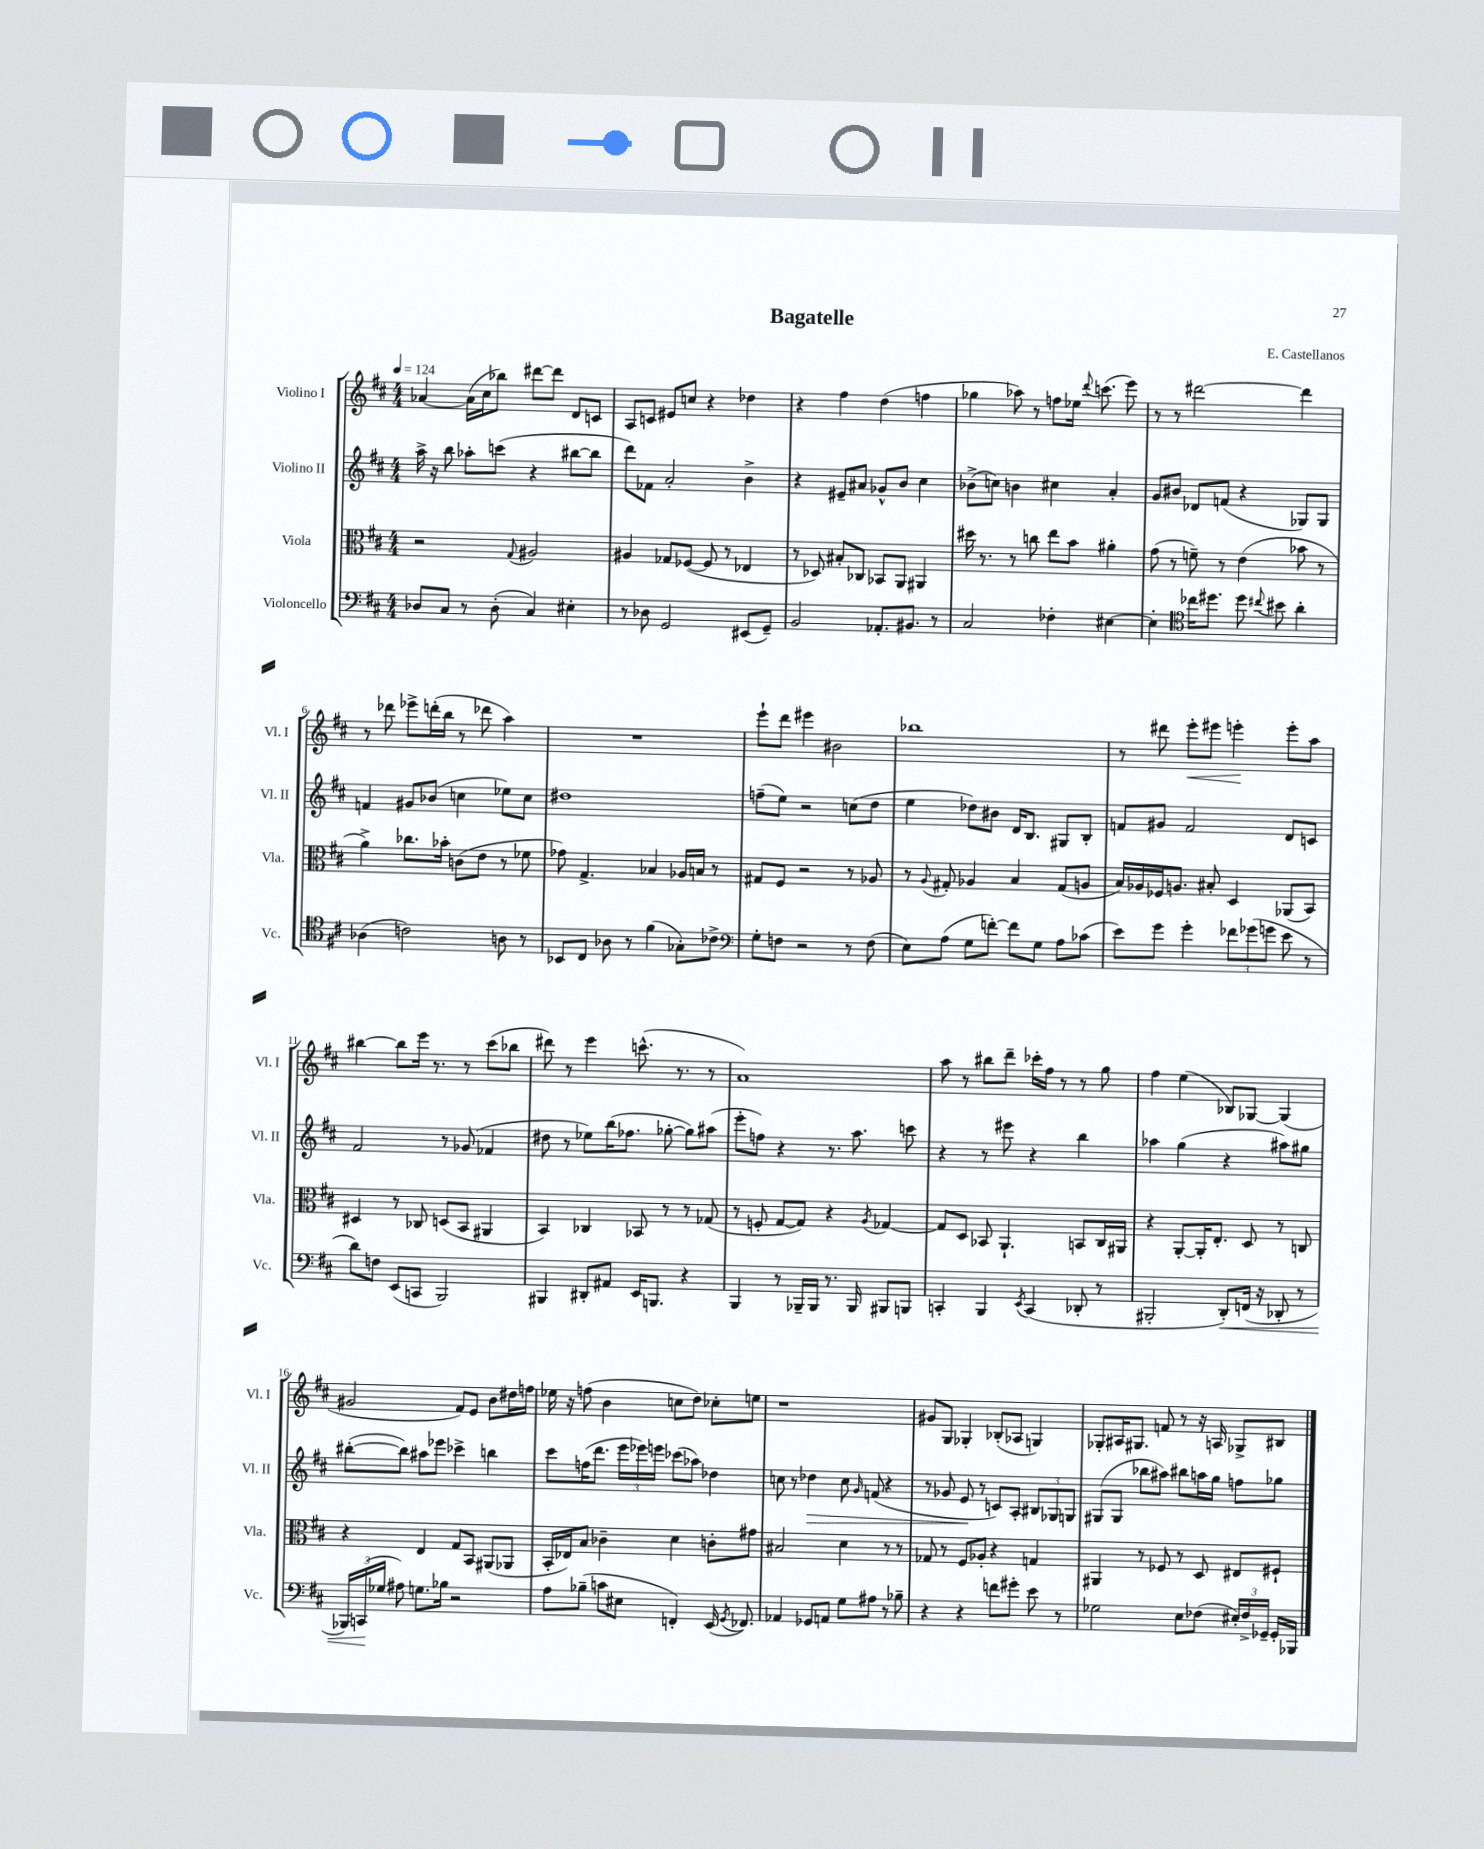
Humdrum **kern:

**kern	**dynam	**kern	**kern	**dynam	**kern	**dynam
*part4	*part4	*part3	*part2	*part2	*part1	*part1
*staff4	*staff4	*staff3	*staff2	*staff2	*staff1	*staff1
*I"Violoncello	*	*I"Viola	*I"Violino II	*	*I"Violino I	*
*I'Vc.	*	*I'Vla.	*I'Vl. II	*	*I'Vl. I	*
*clefF4	*	*clefC3	*clefG2	*	*clefG2	*
*k[f#c#]	*	*k[f#c#]	*k[f#c#]	*	*k[f#c#]	*
*M4/4	*	*M4/4	*M4/4	*	*M4/4	*
*MM124	*	*MM124	*MM124	*	*MM124	*
=1	=1	=1	=1	=1	=1	=1
8D-X/L	.	2r	16aa^\	.	[4a-X/	.
.	.	.	16r	.	.	.
8C#/J	.	.	8bb\	.	.	.
8r	.	.	8aa-X'\L	.	(16a-\LL]	.
.	.	.	.	.	16cc#\J	.
(8D-'\	.	.	(8cccn\J	.	8bb-X\J)	.
.	.	8qqG/	.	.	.	.
4C#/)	.	2A#X/	4r	.	[8ddd#X\L	.
.	.	.	.	.	8ddd#\J]	.
4E#X'\	.	.	[8bb#X\L	.	8d/L	.
.	.	.	8bb#\J]	.	8cn/J	.
=2	=2	=2	=2	=2	=2	=2
8r	.	4A#X/	8ddd\L)	.	8A/L	.
8D-X\	.	.	8f-X\J	.	8cn/J	.
2GG/	.	8G-X/L	2a'/	.	8e#X/L	.
.	.	([8F-X/J	.	.	8ccn/J	.
.	.	8F-/]	.	.	4r	.
.	.	8r	.	.	.	.
(8EE#X/L	.	4E-X/	4b^\	.	4dd-X\	.
8GG~/J)	.	.	.	.	.	.
=3	=3	=3	=3	=3	=3	=3
2BB/	.	8r	4r	.	4r	.
.	.	8D-X/)	.	.	.	.
.	.	8B#X'/L	8e#X~/L	.	4ff#\	.
.	.	8C-X/J	8a#X/J	.	.	.
8.AA-X'/L	.	8BB-X/L	8g-X^^/L	.	(4dd\	.
.	.	8AA/J	8b/J	.	.	.
8.BB#X/J	.	.	.	.	.	.
.	.	4AA#X/	4cc#\	.	4ffn\	.
8r	.	.	.	.	.	.
=4	=4	=4	=4	=4	=4	=4
2C#/	.	16dd#X\	(8b-X^\L	.	4gg-X\	.
.	.	8.r	.	.	.	.
.	.	.	8ccn\J)	.	.	.
.	.	8r	4bn\	.	8aa-X\)	.
.	.	8ccn\	.	.	8r	.
4F-X'\	.	8ee\L	4cc#X\	.	8ffn\L	.
.	.	8b\J	.	.	16ee-X\Jk	.
.	.	.	.	.	8qqddd/	.
.	.	.	.	.	(8.cccn\	.
[4E#X\	.	4a#X'\	4a'/	.	.	.
.	.	.	.	.	8eee\)	.
=5	=5	=5	=5	=5	=5	=5
4E#'\]	.	(8g\	8g/L	.	8r	.
.	.	8r	8b#X/J	.	8r	.
*clefC4	*	*	*	*	*	*
16cc-X\KL	.	8fn~\)	8d-X/L	.	[2ddd#X\	.
8.dd#X\J	.	.	.	.	.	.
.	.	8r	(8fn/J	.	.	.
8dd#\	.	(4e\	4r	.	.	.
8qqcc#X/	.	.	.	.	.	.
8b#X\	.	.	.	.	.	.
4a'\	.	8b-X\	8G-X/L)	.	4ddd#\]	.
.	.	8r	8G-/J	.	.	.
!!LO:LB:g=z
=6	=6	=6	=6	=6	=6	=6
(4A-X\	.	4a^\)	4fn/	.	8r	.
.	.	.	.	.	8ddd-X\	.
2cn\)	.	8.cc-X\L	8g#X/L	.	8eee-X^\L	.
.	.	.	(8b-X/J	.	(16dddn'\L	.
.	.	16b-X'\Jk	.	.	16bb\JJ	.
.	.	(8cn\L	4ccn\	.	8r	.
.	.	8e\J	.	.	8ddd-X\	.
8An\	.	8r	8ee-X\L)	.	4aa\)	.
8r	.	8f-X\	8cc\J	.	.	.
=7	=7	=7	=7	=7	=7	=7
8BB-X/L	.	8g-X\)	1dd#X	.	1r	.
8C#/J	.	4.G^/	.	.	.	.
8A-X\	.	.	.	.	.	.
8r	.	.	.	.	.	.
(4f#\	.	4B-X/	.	.	.	.
8G-X'\L)	.	16A-X/LL	.	.	.	.
.	.	16Bn/JJ	.	.	.	.
8c-X^\J	.	8r	.	.	.	.
=8	=8	=8	=8	=8	=8	=8
*clefF4	*	*	*	*	*	*
8G'\L	.	8G#X/L	(8ffn~\L	.	8eee`\L	.
8Fn\J	.	8F#/J	8ee\J)	.	8ddd\J	.
2r	.	2r	2r	.	4eee#X\	.
.	.	.	.	.	2b#X\	.
8r	.	8r	(8ccn\L	.	.	.
(8F\	.	8A-X/	8dd\J	.	.	.
=9	=9	=9	=9	=9	=9	=9
8E\L)	.	8r	4ee\	.	1bb-X	.
.	.	8qqA/	.	.	.	.
(8A\J	.	8G#X'/	.	.	.	.
8G\L	.	4A-X/	8dd-X\L)	.	.	.
[8fn'\J)	.	.	8b#X\J	.	.	.
8f\L]	.	4B/	16d/KL	.	.	.
.	.	.	8.B/J	.	.	.
8G\J	.	.	.	.	.	.
8A\L	.	(8G#/L	8G#X/L	.	.	.
(8c-X\J	.	8An/J	8B'/J	.	.	.
=10	=10	=10	=10	=10	=10	=10
8e\L)	.	16B/LL)	8fn/L	.	8r	.
.	.	16A-X/	.	.	.	.
8g\J	.	16F-X/J	8g#X/J	.	8ddd#X\	.
.	.	8.An/J	.	.	.	.
!	!	!	!	!	!	!LO:HP:b
4g'\	.	.	2f/	.	8eee'\L	<
.	.	8B#X'/	.	.	8eee#X\J	.
12f-X\L	.	4D/	.	.	4eeen'\	.
(12g-X\	.	.	.	.	.	.
12gn\J	.	.	.	.	.	.
8e\	.	(8AA-X/L	8d/L	.	8eee'\L	[
8r	.	8BB/J)	8cn/J	.	8aa\J	.
!!LO:LB:g=z
=11	=11	=11	=11	=11	=11	=11
8d\L)	.	4D#X/	2f#/	.	[4bb#X\	.
8Fn\J	.	.	.	.	.	.
(8EE/L	.	8r	.	.	8bb#\L]	.
8CCn/J	.	8C-X/	.	.	16eee\Jk	.
.	.	.	.	.	8.r	.
2BBB/)	.	(8Dn/L	8r	.	.	.
.	.	8BB/J	(8g-X/	.	8r	.
.	.	4AA#X/	4f-X/	.	(8ccc#\L	.
.	.	.	.	.	8bb-X\J	.
=12	=12	=12	=12	=12	=12	=12
4BBB#X/	.	4BB/)	8dd#X\	.	8ddd#X\)	.
.	.	.	8r	.	8r	.
8DD#X'/L	.	4C-X/	8ee-X\L)	.	4eee\	.
8AA#X/J	.	.	(16bb\K	.	.	.
.	.	.	8.ff-X\J	.	.	.
16EE/KL	.	8BB-X/	.	.	(8.cccn^^\	.
8.BBBn/J	.	.	.	.	.	.
.	.	8r	[8gg-X'\	.	.	.
.	.	.	.	.	8.r	.
4r	.	8r	8gg-\L])	.	.	.
.	.	(8G-X/	(8aa#X\J	.	8r	.
=13	=13	=13	=13	=13	=13	=13
4BBB/	.	8r	8eee'\L	.	1a)	.
.	.	8Fn'/	8ffn\J)	.	.	.
8r	.	[8G/L	4r	.	.	.
16BBB-X~/LL	.	8G/J])	.	.	.	.
16BBB-/JJ	.	.	.	.	.	.
8.r	.	4r	8.r	.	.	.
16BBB-/	.	.	8.aa\	.	.	.
.	.	8qA/	.	.	.	.
8BBB#X/L	.	[4G-X/	.	.	.	.
8BBBn/J	.	.	8cccn\	.	.	.
=14	=14	=14	=14	=14	=14	=14
4CCn'/	.	8G-/L]	4r	.	8aa\	.
.	.	8D/J	.	.	8r	.
4BBB/	.	8BB-X/	8r	.	8bb#X\L	.
.	.	4.AA`/	8eee#X\	.	8ddd~\J	.
8qEE/	.	.	.	.	.	.
(4CC/	.	.	4r	.	16ccc-X'\LL	.
.	.	.	.	.	16ff#\JJ	.
.	.	.	.	.	8r	.
8DD-X'/	.	8BBn/L	4bb\	.	8r	.
8r	.	16C#/L	.	.	8gg\	.
.	.	16AA#X/JJ	.	.	.	.
=15	=15	=15	=15	=15	=15	=15
2BBB#X'/	.	4r	4aa-X\	.	4ff#\	.
.	.	[8AA'/L	(4gg\	.	(4ee\	.
.	.	16AA'/K]	.	.	.	.
.	.	8.E'/J	.	.	.	.
!	!LO:HP:b	!	!	!	!	!
8DD'/L)	<	.	4r	.	8B-X/L)	.
(16FFn/Jk	.	8D/	.	.	[8G-X/J	.
16r	.	.	.	.	.	.
8DD-X'/	.	8r	8aa#X\L)	.	(4G-/]	.
8r	.	8Cn/	8gg#X\J	.	.	.
!!LO:LB:g=z
=16	=16	=16	=16	=16	=16	=16
24BBB-X/LL)	.	4r	([8bb#X'\L	.	2g#X/	.
(24CCn/	.	.	.	.	.	.
24G-X/JJ	[	.	.	.	.	.
8A#X\)	.	.	8bb#\J])	.	.	.
8.Gn\L	.	4E/	8aa#X\L	.	.	.
.	.	.	8eee-X\J	.	.	.
16B-X\Jk	.	.	.	.	.	.
2r	.	8G/L	4ccc-X^\	.	8f#/L)	.
.	.	8BB/J	.	.	8e/J	.
.	.	(8AA#X/L	4bbn\	.	8b\L	.
.	.	8AA-X/J	.	.	16dd#X\L	.
.	.	.	.	.	16ffn\JJ	.
=17	=17	=17	=17	=17	=17	=17
8A\L	.	16BB'/LL	8ccc#\L	.	16ee-X\	.
.	.	16E-X/J)	.	.	16r	.
(8B-X~\J	.	8B/J	(16ffn\K	.	(8ffn\	.
.	.	.	8.ddd\J	.	.	.
8cn\L	.	4c-X~\	.	.	4b\	.
8E#X\J	.	.	24eee\LL	.	.	.
.	.	.	24eee-X\)	.	.	.
.	.	.	24eeen\JJ	.	.	.
4FFn'/)	.	4d\	(8ccc-X\L	.	8ccn\L	.
.	.	.	8aa-X\J)	.	8dd\J)	.
(16EE/	.	8cn'\L	4dd-X\	.	8cc-X'\L	.
8qGG/	.	.	.	.	.	.
8.FF-X/)	.	.	.	.	.	.
.	.	8g#X\J	.	.	8een\J	.
=18	=18	=18	=18	=18	=18	=18
4AA-X/	.	2B#X/	8ccn\	.	1r	.
.	.	.	8r	.	.	.
!	!	!	!	!LO:HP:b	!	!
8GG-X/L	.	.	4dd-X\	>	.	.
8AAn/J	.	.	.	.	.	.
8G\L	.	4d\	8cc\	.	.	.
.	.	.	16qqg/	.	.	.
8A#X\J	.	.	(8fn/	.	.	.
8r	.	8r	4r	.	.	.
8B-X~\	.	8r	.	.	.	.
=19	=19	=19	=19	=19	=19	=19
4r	.	8G-X/	8r	.	8g#X/L	.
.	.	8r	8g-X/	.	8G/J	.
4r	.	8F#/L	8e/	.	4G-X'/	.
.	.	8A-X'/J	8r	]	.	.
8fn\L	.	4r	8cn/L)	.	(8B-X'/L	.
8g#X'\J	.	.	8A'/J	.	8A-X/J	.
8e\	.	4Gn/	12B#X/L	.	4Gn/)	.
.	.	.	12G-X/	.	.	.
8r	.	.	.	.	.	.
.	.	.	12Gn/J	.	.	.
=20	=20	=20	=20	=20	=20	=20
2G-X\	.	4AA#X/	(8G#X/L	.	8G-X'/L	.
.	.	.	8G#/J	.	16A#X/K	.
.	.	.	.	.	8.G#X/J	.
.	.	8r	8bb-X\L	.	.	.
.	.	8F-X/	8aa#X\J)	.	8fn/	.
8E\L	.	8r	8bb#X\L	.	8r	.
(8F-X\J	.	8D/	16aan\L	.	16r	.
.	.	.	16gg\JJ	.	16An/	.
24E#X'/LL)	.	8E#X/L	8ffn\L	.	8G-X^/L	.
24F-^/	.	.	.	.	.	.
24GG-X~/JJ	.	.	.	.	.	.
16GG-'/LL	.	8F#X`/J	8gg-X\J	.	8B#X/J	.
16BBB-X/JJ	.	.	.	.	.	.
==	==	==	==	==	==	==
*-	*-	*-	*-	*-	*-	*-
